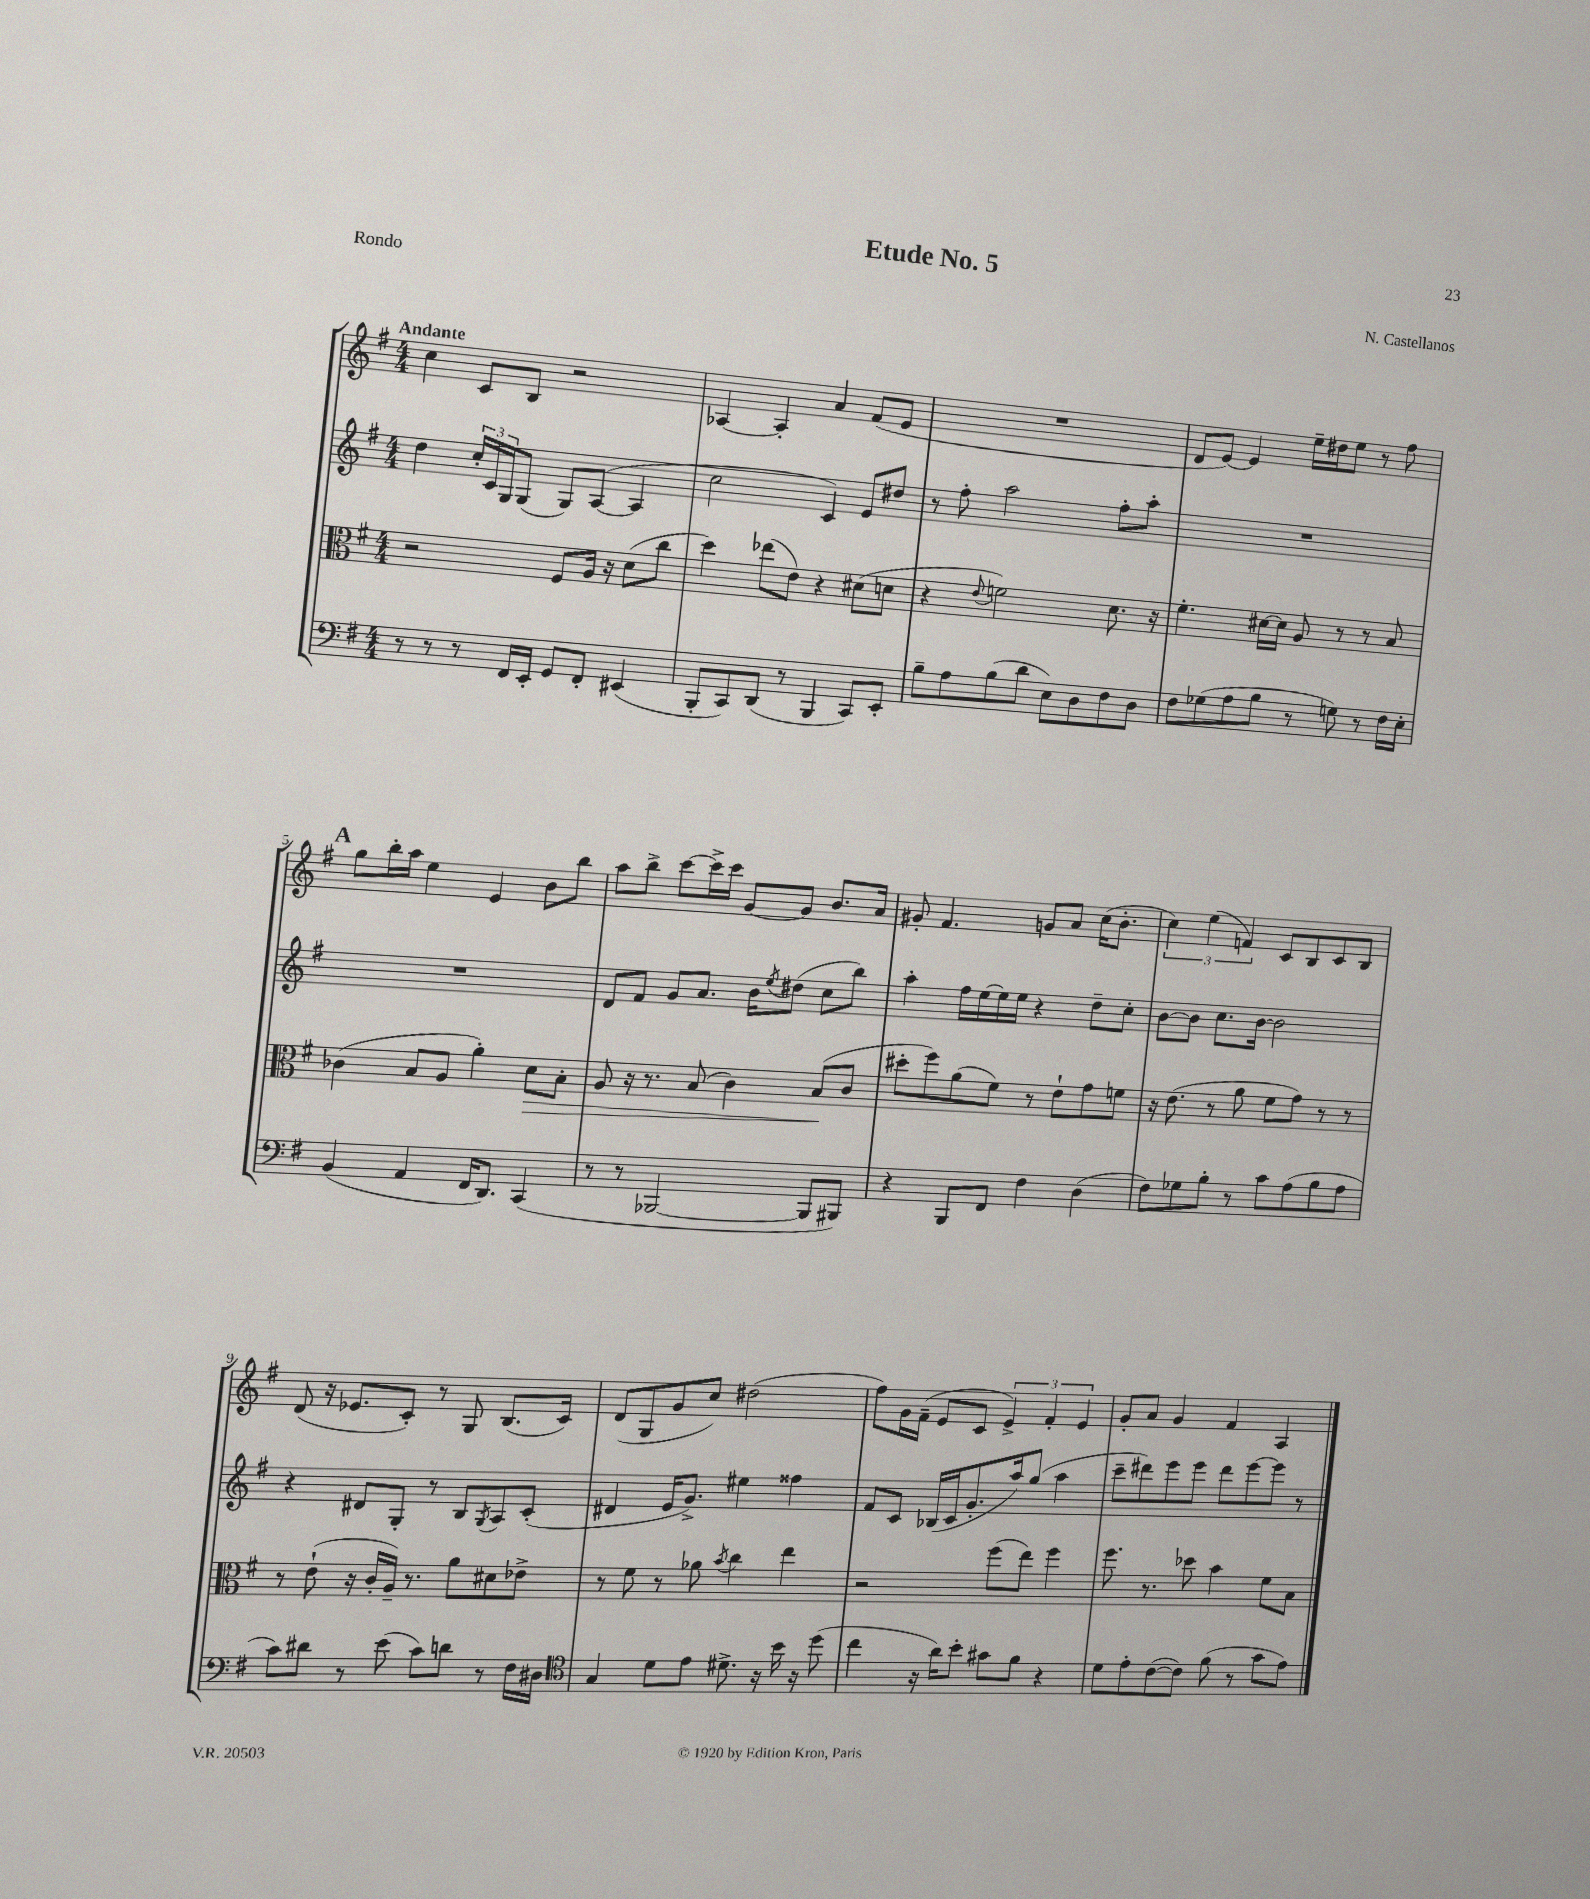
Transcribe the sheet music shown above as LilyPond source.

\header { title = "Etude No. 5" composer = "N. Castellanos" piece = "Rondo" }
<<
\new StaffGroup <<
\new Staff = "s0" {
    \clef treble \key g \major \numericTimeSignature \time 4/4 \tempo "Andante"
    c''4 c'8 b8 r2 |
    aes4~ aes4-. a'4 fis'8( e'8 |
    R1 |
    d'8 e'8~) e'4 e''16-- dis''16 e''8 r8 fis''8 |
    \mark \markup { \bold "A" } g''8 b''16-. a''16 e''4 e'4 b'8 b''8 |
    a''8 b''8-> c'''8~ c'''16-> c'''16 g'8~ g'8 b'8. a'16 |
    gis'8-. fis'4. g'8 a'8 c''16( b'8.-. |
    \tuplet 3/2 { c''4) e''4( f'4) } c'8 b8 c'8 b8 |
    d'8( r16 ees'8. c'8-.) r8 g8 b8.( c'16) |
    d'8( g8 g'8 c''8) dis''2( |
    fis''8) g'16 fis'16--( e'8 c'8 \tuplet 3/2 { e'4->) fis'4-. e'4 } |
    g'8-. a'8 g'4 fis'4 a4 \bar "|." |
}
\new Staff = "s1" {
    \clef treble \key g \major \numericTimeSignature \time 4/4
    d''4 \tuplet 3/2 { c''16-. c'16 g16 } g8( g8) a8~( a4 |
    c''2 c'4) e'8 dis''8 |
    r8 fis''8-. a''2 fis''8-. a''8-. |
    R1 |
    \mark \markup { \bold "A" } R1 |
    d'8 fis'8 g'8 a'8. b'16 \acciaccatura { e''8 } dis''8( c''8 b''8) |
    a''4-. fis''16 e''16~ e''16 e''16 r4 d''8-- c''8-. |
    b'8~ b'8 c''8. b'16~ b'2 |
    r4 dis'8 g8-. r8 b8 \acciaccatura { g8 } a8 c'8-.( |
    dis'4 e'16 g'8.->) eis''4 fisis''4 |
    fis'8 c'8 bes16( c'16 g'8.-. a''16) g''8( a''4 |
    c'''8-- dis'''8) e'''8 e'''8 dis'''8 e'''8~ e'''8 r8 \bar "|." |
}
\new Staff = "s2" {
    \clef alto \key g \major \numericTimeSignature \time 4/4
    r2 fis8 a16 r16 d'8( c''8 |
    d''4) ees''8( e'8) r4 dis'8( d'8 |
    r4 \appoggiatura { e'8 } f'2) d'8. r16 |
    fis'4.-. dis'16~ dis'16 a8 r8 r8 b8 |
    \mark \markup { \bold "A" } ces'4( b8 a8 a'4-.) d'8\> b8-. |
    a8 r16 r8. b8( c'4) b8\!( c'8 |
    dis''8-. fis''8) a'8( fis'8) r8 e'8-! g'8 f'8 |
    r16 e'8.( r8 a'8 fis'8 g'8) r8 r8 |
    r8 e'8-!( r16 c'16-. a16--) r8. a'8 dis'8 ees'8-> |
    r8 fis'8 r8 aes'8 \acciaccatura { b'8 } c''4 e''4 |
    r2 fis''8( e''8) fis''4 |
    fis''8. r8. des''8 b'4 fis'8 b8 \bar "|." |
}
\new Staff = "s3" {
    \clef bass \key g \major \numericTimeSignature \time 4/4
    r8 r8 r8 fis,16 e,16-. g,8 fis,8-. eis,4( |
    b,,8-. c,8) d,8( r8 b,,4 c,8) e,8-. |
    b8-- a8 b8( d'8 e8) d8 fis8 d8 |
    fis8 ges8( a8 b8 r8 g8) r8 fis16 e16-. |
    \mark \markup { \bold "A" } b,4( a,4 fis,16 d,8.) c,4( |
    r8 r8 bes,,2~ bes,,8 bis,,8) |
    r4 b,,8 fis,8 fis4 d4( |
    fis8) ges8 b8-. r8 c'8 a8( b8 a8 |
    c'8) dis'8 r8 e'8( c'8) d'8 r8 fis16 dis16 |
    \clef tenor g4 d'8 e'8 dis'8.-> r16 b'16 r16 d''8( |
    c''4 r16 a'16) b'8-. gis'8 fis'8 r4 |
    d'8 e'8-. c'8~( c'8) fis'8( r8 g'8 e'8) \bar "|." |
}
>>
>>
